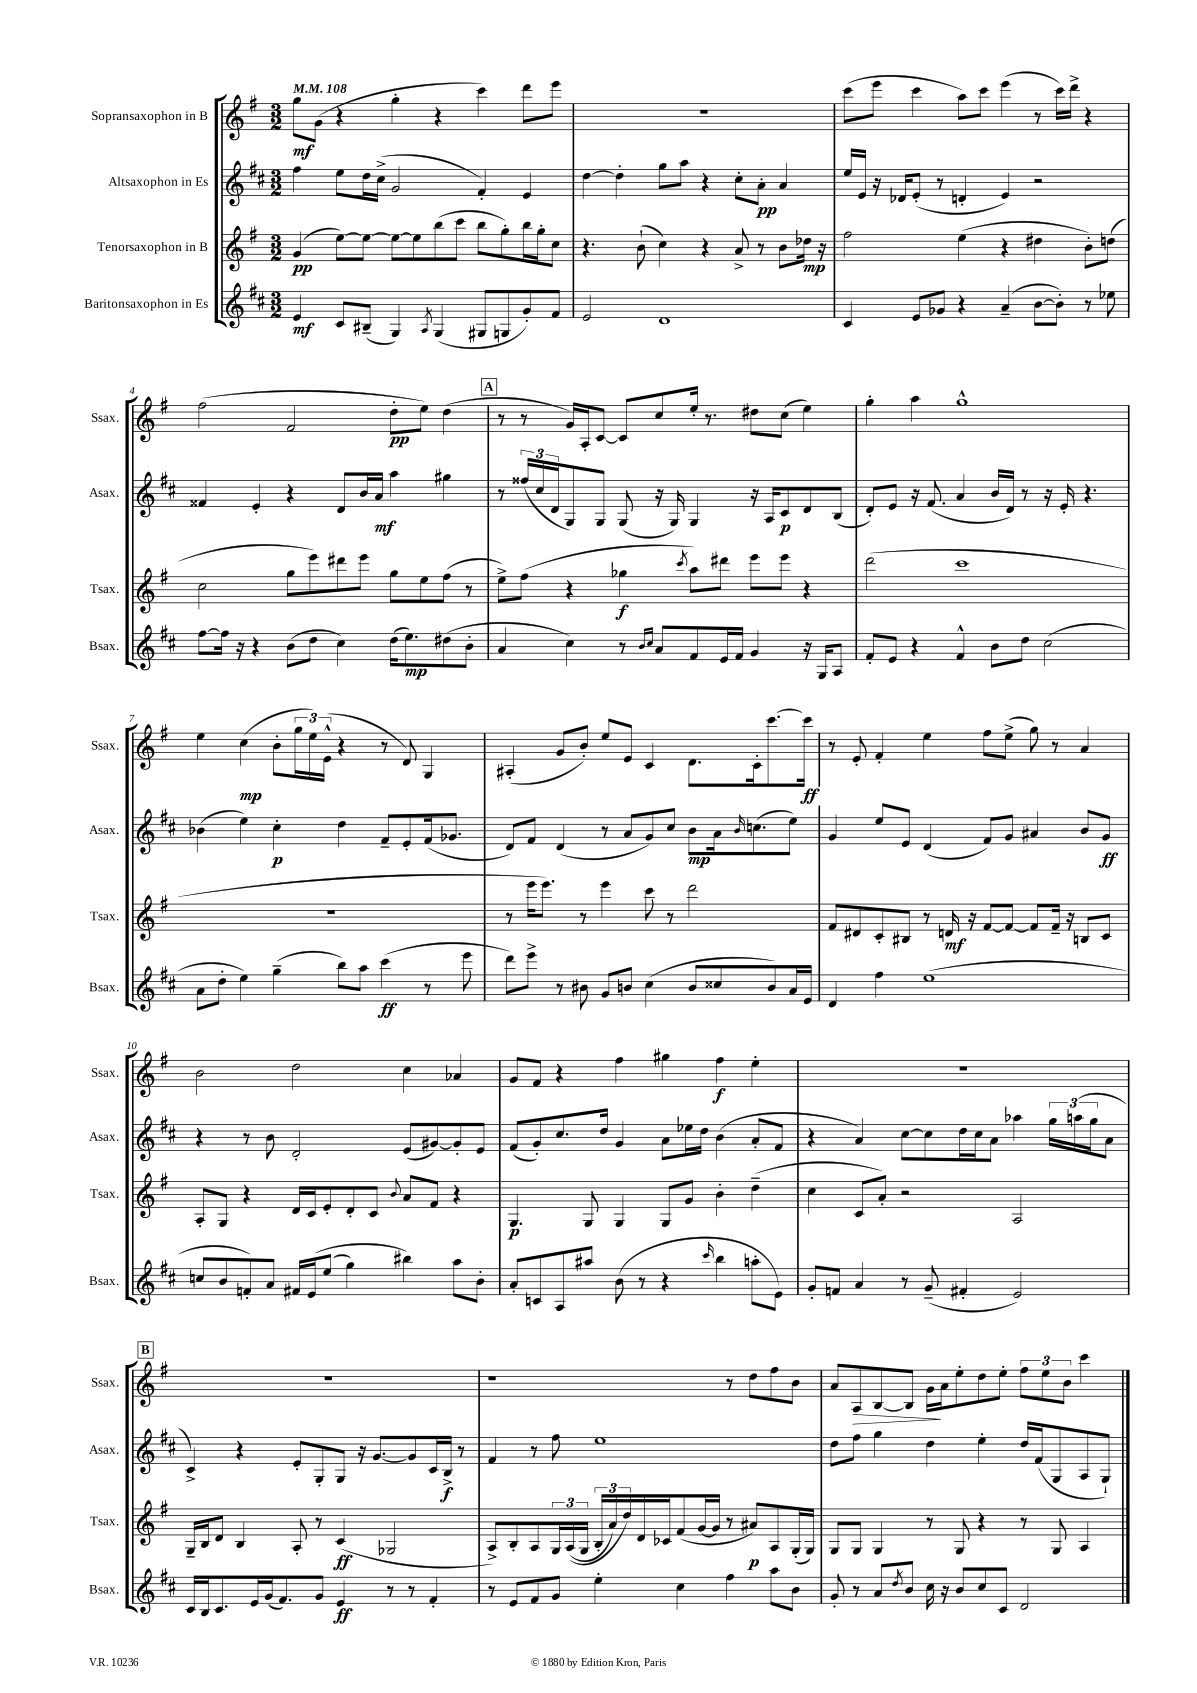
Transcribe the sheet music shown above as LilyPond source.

<<
\new StaffGroup <<
\new Staff = "s0" \with { instrumentName = "Sopransaxophon in B" shortInstrumentName = "Ssax." } {
    \clef treble \key g \major \numericTimeSignature \time 3/2 \tempo 4 = 108
    g''8\mf g'8( r4 g''4-. r4 c'''4) d'''8 e'''8 |
    R1. |
    c'''8( e'''8 c'''4 a''8) c'''8 e'''4( r8 c'''16) d'''16-> r4 |
    fis''2( fis'2 d''8-.\pp e''8) d''4( |
    \mark \markup { \box "A" } r8 r8 g'16) a16-. c'8~ c'8 c''8 e''16-. r8. dis''8 c''8( e''4) |
    g''4-. a''4 g''1-^ |
    e''4 c''4\mp( b'8-. \tuplet 3/2 { g''16 e''16) e'16-^( } r4 r8 d'8) g4 |
    ais4-.( g'8 b'8-.) e''8 e'8 c'4 d'8. c'16-. c'''8.~ c'''16\ff |
    r8 e'8-. fis'4-. e''4 fis''8 e''8->( g''8) r8 a'4 |
    b'2 d''2 c''4 aes'4 |
    g'8 fis'8 r4 fis''4 gis''4 fis''4\f e''4-. |
    R1. |
    \mark \markup { \box "B" } R1. |
    r1 r8 d''8 fis''8 b'8 |
    a'8 a8\> b8~ b8 g'16\! a'16 e''8-. d''8 e''8-. \tuplet 3/2 { fis''8 e''8 b'8 } c'''4 \bar "|." |
}
\new Staff = "s1" \with { instrumentName = "Altsaxophon in Es" shortInstrumentName = "Asax." } {
    \clef treble \key d \major \numericTimeSignature \time 3/2
    fis''4 e''8 d''16 cis''16->( g'2 fis'4-.) e'4 |
    d''4~ d''4-. g''8 a''8 r4 cis''8-. a'8-.\pp a'4 |
    e''16 e'16 r16 des'16 e'8-.( r8 d'4-. e'4) r2 |
    fisis'4 e'4-. r4 d'8 b'16 a'16\mf a''4 gis''4 |
    \mark \markup { \box "A" } r8 \tuplet 3/2 { fisis''16( cis''16 d'16 } g8) g8 g8( r16 g16) g4 r16 a16 cis'8\p d'8 b8( |
    d'8-.) e'8 r16 fis'8.( a'4 b'16 d'16) r8 r16 e'16-. r4. |
    bes'4( e''4) cis''4-.\p d''4 fis'8-- e'8-. fis'16( ges'8. |
    d'8) fis'8 d'4( r8 a'8 g'8) cis''8 b'8\mp a'16 \grace { b'16 } c''8.( e''8) |
    g'4 e''8 e'8 d'4( fis'8) g'8 ais'4 b'8 g'8\ff |
    r4 r8 b'8 d'2-. e'8( gis'8~) gis'8-. e'8 |
    fis'8( g'8-.) cis''8. d''16 g'4 a'8 ees''16 d''16 b'4( a'8-. fis'8 |
    r4 a'4) cis''8~ cis''8 d''16 cis''16 a'8 aes''4 \tuplet 3/2 { g''16 a''16( g''16 } a'8 |
    \mark \markup { \box "B" } cis'4->) r4 e'8-. g8-. g8 r16 g'8.~ g'8 cis'16 b16->\f r8 |
    fis'4 r8 fis''8 e''1 |
    d''8 fis''8 g''4 d''4 e''4-. d''16 fis'16( g8 a8 g8-!) \bar "|." |
}
\new Staff = "s2" \with { instrumentName = "Tenorsaxophon in B" shortInstrumentName = "Tsax." } {
    \clef treble \key g \major \numericTimeSignature \time 3/2
    g'4\pp( e''8~) e''8~ e''8~ e''8 b''8( c'''8 b''8 g''8-.) b''16 g''16-. c''8 |
    r4. b'8-!( c''4) r4 a'8-> r8 b'8 des''16\mp r16 |
    fis''2 e''4( r4 dis''4 b'8-.) d''8( |
    c''2 g''8 e'''8) dis'''8 e'''8 g''8 e''8 fis''8( r8 |
    \mark \markup { \box "A" } e''8->) fis''8( r4 ges''4\f \acciaccatura { c'''8 } a''8) dis'''8 e'''8 e'''8 r4 |
    d'''2( c'''1 |
    R1. |
    r8 e'''16 e'''8.) r8 e'''4 c'''8 r8 d'''2 |
    fis'8 dis'8 c'8-. bis8 r8 d'16\mf r16 fis'8~ fis'8~ fis'8 fis'16-- r16 b8 c'8 |
    a8-. g8 r4 d'16 c'16 e'8-. d'8-. c'8 \appoggiatura { b'8 } a'8 fis'8 r4 |
    g4.\p g8 g4 g8 g'8 b'4-. d''4--( |
    c''4 c'8 a'8-.) r2 a2 |
    \mark \markup { \box "B" } g16-- b16 d'8 b4 a8-. r8 c'4\ff( ges2 |
    a8->) b8-. a8 \tuplet 3/2 { g16 a16(\( g16 } \tuplet 3/2 { b16-. a'16) d''16\) } d'16 ces'16 fis'8( g'16~ g'16 r8 ais'8\p) a8 g16-.( g16) |
    g8 g8 g4 r8 g8 r4 r8 g8 a4 \bar "|." |
}
\new Staff = "s3" \with { instrumentName = "Baritonsaxophon in Es" shortInstrumentName = "Bsax." } {
    \clef treble \key d \major \numericTimeSignature \time 3/2
    e'4\mf cis'8 bis8--( g4) \acciaccatura { a8 } g4( gis8 g8 g'8-.) fis'8 |
    e'2 d'1 |
    cis'4 e'8 ges'8 r4 a'4--( b'8~ b'8-.) r8 ees''8 |
    fis''8~ fis''16 r16 r4 b'8( d''8 cis''4) d''16( e''8.\mp) dis''8( b'8-. |
    \mark \markup { \box "A" } a'4 cis''4) r8 \grace { b'16 cis''16 } a'8 fis'8 e'16 fis'16 g'4 r16 g16 a8 |
    fis'8-. e'8 r4 fis'4-^ b'8 d''8 cis''2( |
    a'8 d''8-. e''4) g''4--( b''8) a''8 cis'''4\ff( r8 e'''8 |
    d'''8) e'''8-> r8 bis'8 g'8 b'8 cis''4( b'8 cisis''8 b'8) a'16 e'16 |
    d'4 fis''4 e''1( |
    c''8 b'8 f'8-.) a'8 fis'16 e'16\( e''8( g''4) bis''4\) a''8 b'8-. |
    a'8-. c'8 a8 ais''8 b'8( r8 r4 \grace { cis'''16 } b''4 a''8-. e'8) |
    g'8-. f'8 a'4 r8 g'8--( fis'4-. e'2) |
    \mark \markup { \box "B" } cis'16 b16 cis'8. e'16 g'16( fis'8.) g'8 e'4\ff r8 r8 fis'4-. |
    r8 e'8 fis'8 g'8 e''4-. cis''4 fis''4 a''8 b'8 |
    g'8-. r8 a'8 \acciaccatura { d''8 } b'8 cis''16 r16 b'8 cis''8 cis'8 d'2 \bar "|." |
}
>>
>>
